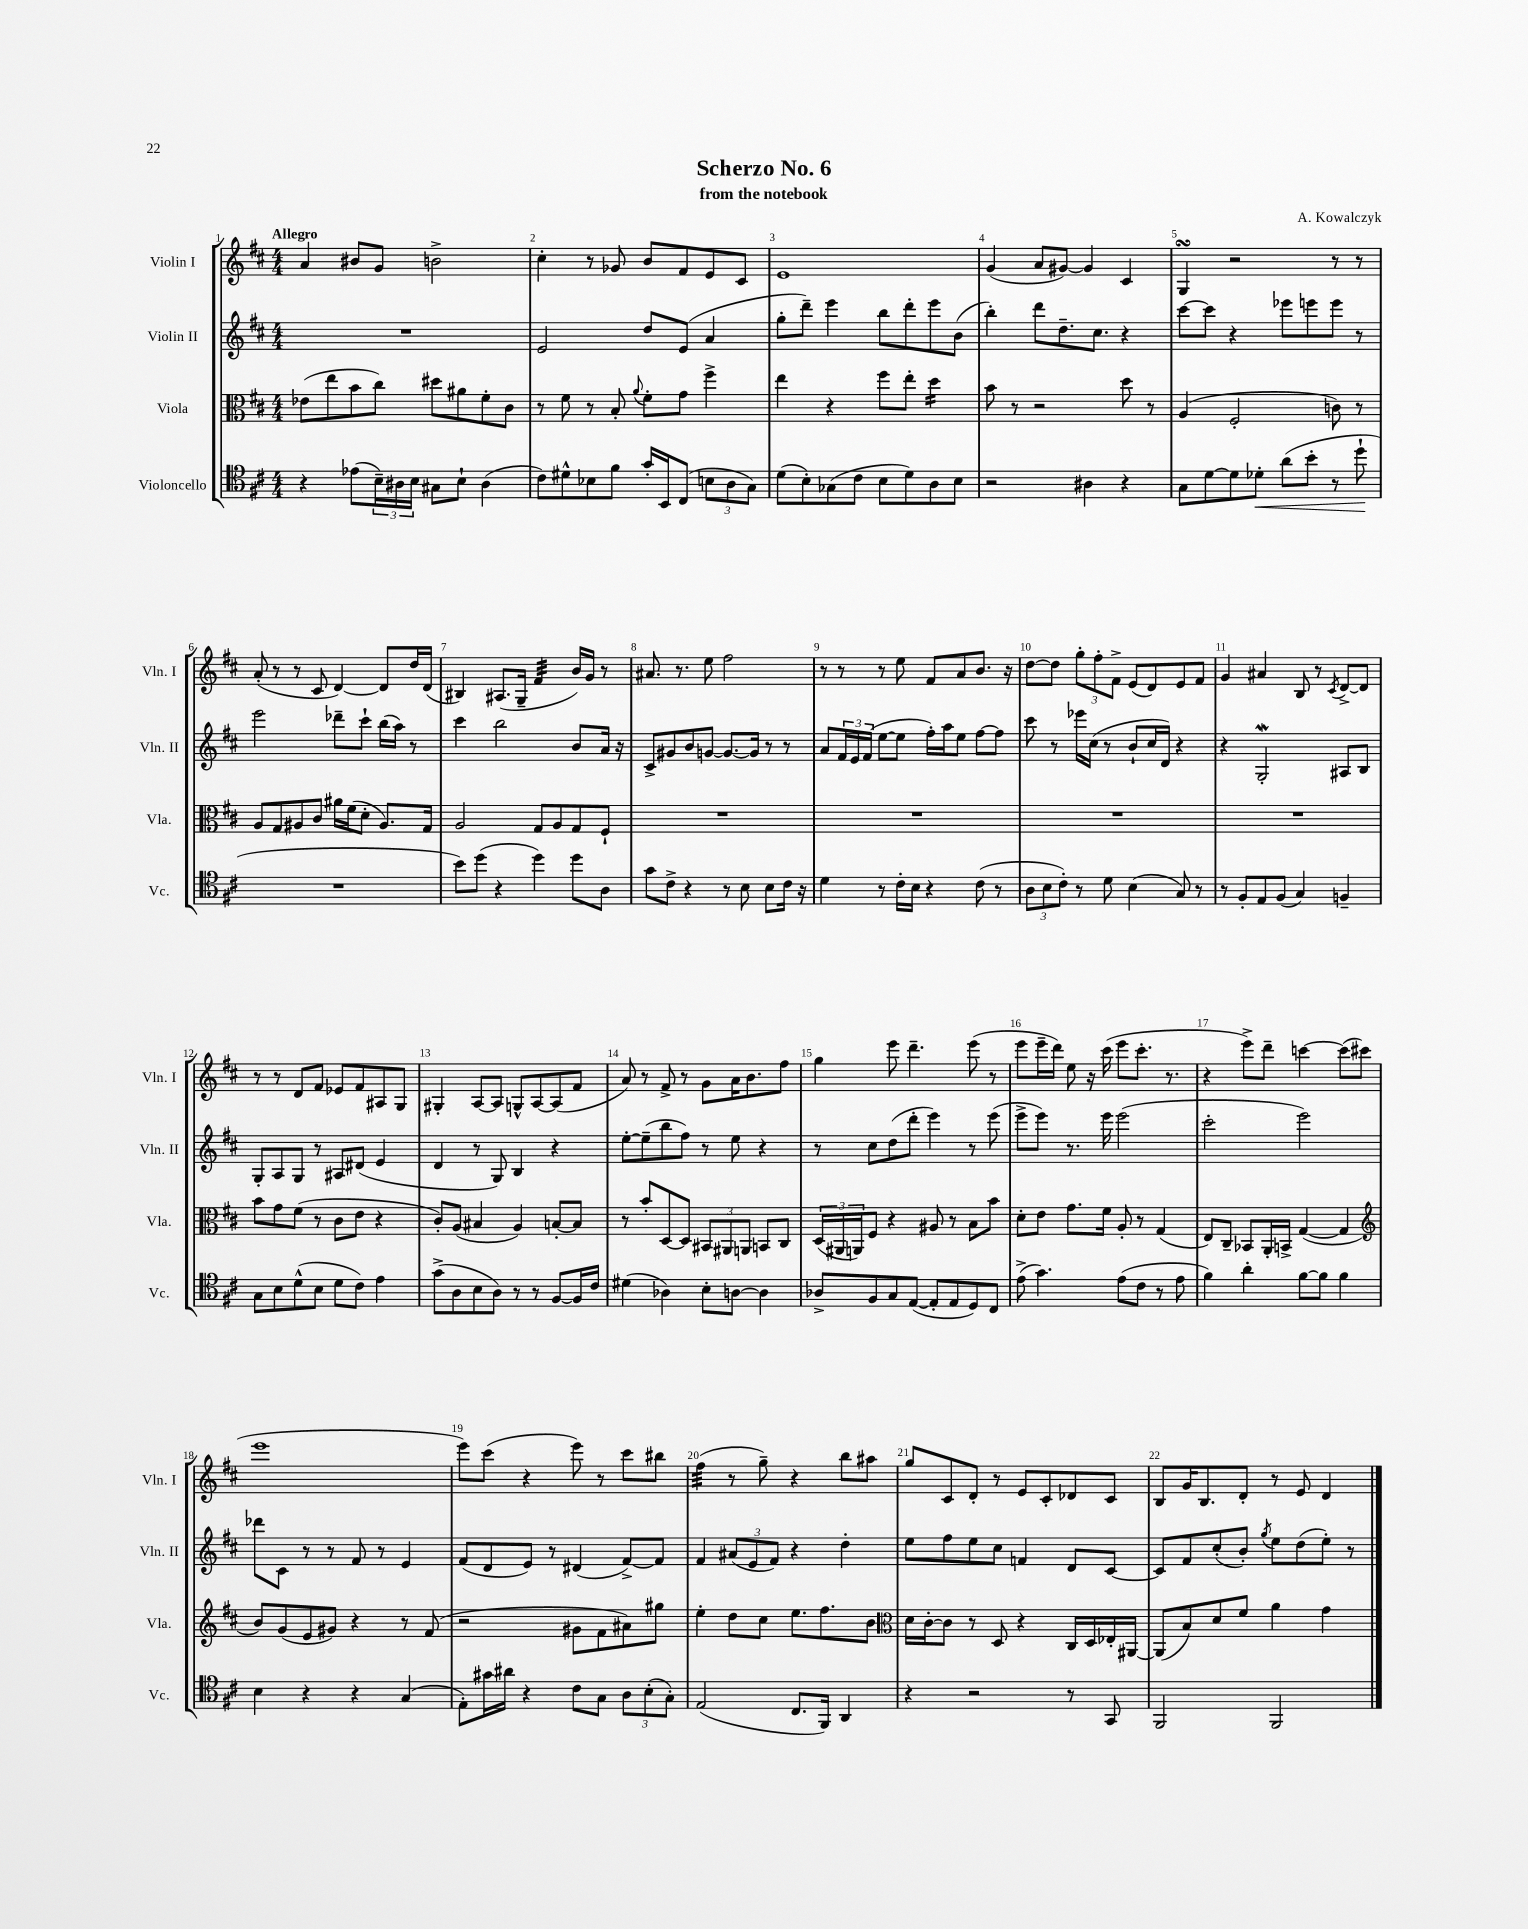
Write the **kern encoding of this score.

**kern	**kern	**kern	**kern
*staff4	*staff3	*staff2	*staff1
*clefC4	*clefC3	*clefG2	*clefG2
*k[f#c#]	*k[f#c#]	*k[f#c#]	*k[f#c#]
*M4/4	*M4/4	*M4/4	*M4/4
4r	(8e-	1r	4a
.	8ee	.	.
(8e-	8b	.	8b#
24B~)	8cc#)	.	8g
24A#	.	.	.
24B	.	.	.
8G#	8dd#	.	2b^
8B`	8a#	.	.
(4A#	8f#'	.	.
.	8c#	.	.
=	=	=	=
8c#)	8r	2e	4cc#'
8d#^^	8f#	.	.
8B-	8r	.	8r
8f#	8B'	.	8g-
.	8qqa	.	.
16g'	8f#'	8dd	8b
16BB	.	.	.
(8C#	8g	(8e	8f#
12B	4ff#^	4a	8e
12A	.	.	.
.	.	.	8c#
12G)	.	.	.
=	=	=	=
(8d	4ee	8gg'	1e
8B')	.	8ddd~)	.
(8G-	4r	4eee	.
8c#	.	.	.
8B	8ff#	8bb	.
8d)	8ee'	8ddd'	.
8A	4dd	8eee	.
8B	.	(8b	.
=	=	=	=
2r	8b	4bb')	(4g
.	8r	.	.
.	2r	8ddd	8a
.	.	8.dd~	[8g#)
4A#	.	.	4g#]
.	.	8.cc#	.
4r	8dd	4r	4c#
.	8r	.	.
=	=	=	=
8G	(4A	[8ccc#	4G
[8d	.	8ccc#]	.
8d]	2F#'	4r	2r
8d-'	.	.	.
(8a	.	8eee-	.
8b'	.	8eee	.
8r	8c)	8eee	8r
8dd`	8r	8r	8r
=	=	=	=
1r	8A	2eee	(8a'
.	8G	.	8r
.	8A#	.	8r
.	8c#	.	8c#
.	16a#	8ddd-~	[4d)
.	(16f#	.	.
.	8d'	8ccc#`	.
.	8.A#)	(16bb	8d]
.	.	16aa)	.
.	.	8r	16dd
.	16G	.	(16d
=	=	=	=
8b)	2A	4ccc#	4B#)
(8dd	.	.	.
4r	.	2bb	(8.A#
.	.	.	16G~
4dd)	8G	.	4f#
.	8A	.	.
8dd	8G	8b	16b)
.	.	.	16g
8A	8F#`	16a	8r
.	.	16r	.
=	=	=	=
8g	1r	8c#^	8.a#
8c#^	.	8g#	.
.	.	.	8.r
4r	.	8b	.
.	.	[8g	8ee
8r	.	8.g_	2ff#
8B	.	.	.
.	.	16g]	.
8B	.	8r	.
16c#	.	8r	.
16r	.	.	.
=	=	=	=
4d	1r	8a	8r
.	.	24f#	8r
.	.	24e	.
.	.	(24f#	.
8r	.	[8ee	8r
16c#'	.	8ee]	8ee
16B	.	.	.
4r	.	16ff#')	8f#
.	.	16aa	.
.	.	8ee	8a
(8c#	.	[8ff#	8.b
8r	.	8ff#]	.
.	.	.	16r
=	=	=	=
12A	1r	8ccc#	[8dd
12B	.	.	.
.	.	8r	8dd]
12c#')	.	.	.
8r	.	16eee-	12gg'
.	.	(16cc#	.
.	.	.	12ff#'
8d	.	8r	.
.	.	.	12f#^
(4B	.	8b`	(8e
.	.	16cc#	8d)
.	.	16d)	.
8G)	.	4r	8e
8r	.	.	8f#
=	=	=	=
8r	1r	4r	4g
8F#'	.	.	.
8E	.	2G'	4a#
(8F#	.	.	.
4G)	.	.	8B
.	.	.	8r
.	.	.	8qc#
4F~	.	8A#	[8d^
.	.	8B	8d]
=	=	=	=
8G	8b	8G'	8r
8B	8g	8A	8r
(8d^^	(8f#	8G	8d
8B	8r	8r	8f#
8d	8c#	8A#	8e-
8c#)	8e	(8d#	8f#
4e	4r	4e	8A#
.	.	.	8G
=	=	=	=
(8g^	8c#')	4d	4G#'
8A	(8A	.	.
8B	4B#	8r	[8A
8A)	.	8G)	8A]
8r	4A)	4B	8G^^
8r	.	.	[8A
[8F#	[8B'	4r	(8A]
16F#]	8B]	.	8f#
16c#	.	.	.
=	=	=	=
(4d#	8r	[8ee'	8a)
.	8b'	(8ee~]	8r
4A-)	[8D	8bb	8f#^
.	8D]	8ff#)	8r
8B'	12BB#	8r	8g
.	12AA#	.	.
[8A	.	8ee	16a
.	12AA	.	.
.	.	.	8.b
4A]	8BB	4r	.
.	8C#	.	8ff#
=	=	=	=
8A-^	(24D	8r	4gg
.	24AA#	.	.
.	24AA)	.	.
8F#	8F#	8cc#	.
8G	4r	(8dd	8eee
([8E	.	8ddd'	4.ddd~
8E']	8A#	4eee)	.
8E	8r	.	.
8D)	8B	8r	(8eee
8C#	8b	(8eee	8r
=	=	=	=
(8e^	8d'	8eee^	8eee
4.g)	8e	8eee)	16eee~
.	.	.	16ddd)
.	8.g	8.r	8ee
.	.	.	16r
.	16f#	16eee	(16ccc#
(8e	8A'	(2eee	8eee
8c#	8r	.	8.ccc#'
8r	(4G	.	.
.	.	.	8.r
8e	.	.	.
=	=	=	=
4f#)	8E)	2ccc#'	4r
.	8C#~	.	.
4a'	8BB-	.	8eee^)
.	16AA'	.	8ddd~
.	16BB^	.	.
[8f#	([4G	2eee)	[4ccc
8f#]	.	.	.
4f#	4G]	.	(8ccc]
.	.	.	8ccc#
=	=	=	=
*	*clefG2	*	*
4B	8b)	8ddd-	1eee
.	(8g	8c#	.
4r	8e	8r	.
.	8g#)	8r	.
4r	4r	8f#	.
.	.	8r	.
(4G	8r	4e	.
.	(8f#	.	.
=	=	=	=
8E')	2r	(8f#	8eee)
16g#	.	8d	(8ccc#
16a#	.	.	.
4r	.	8e)	4r
.	.	8r	.
8c#	8g#	(4d#	8eee)
8G	8f#	.	8r
12A	8a#)	[8f#^)	8ccc#
(12B'	.	.	.
.	8gg#	8f#]	8bb#
12G')	.	.	.
=	=	=	=
(2E	4ee'	4f#	(4ff#
.	8dd	(12a#	8r
.	.	12e	.
.	8cc#	.	8gg~)
.	.	12f#)	.
8.C#	8.ee	4r	4r
16FF#)	8.ff#	.	.
4AA	.	4dd'	8bb
.	8b	.	8aa#
=	=	=	=
*	*clefC3	*	*
4r	16d	8ee	8gg
.	[16c#'	.	.
.	8c#]	8ff#	8c#
2r	8r	8ee	8d'
.	8D	8cc#	8r
.	4r	4f	8e
.	.	.	8c#'
8r	16C#	8d	8d-
.	16D	.	.
8GG	16E-'	[8c#	8c#
.	[16AA#	.	.
=	=	=	=
2FF#	(8AA#]	8c#]	8B
.	8B)	8f#	16g
.	.	.	8.B
.	8d	(8cc#'	.
.	8f#	8b')	8d'
.	.	8qgg	.
2FF#	4a	8ee	8r
.	.	(8dd	8e
.	4g	8ee')	4d
.	.	8r	.
==	==	==	==
*-	*-	*-	*-
